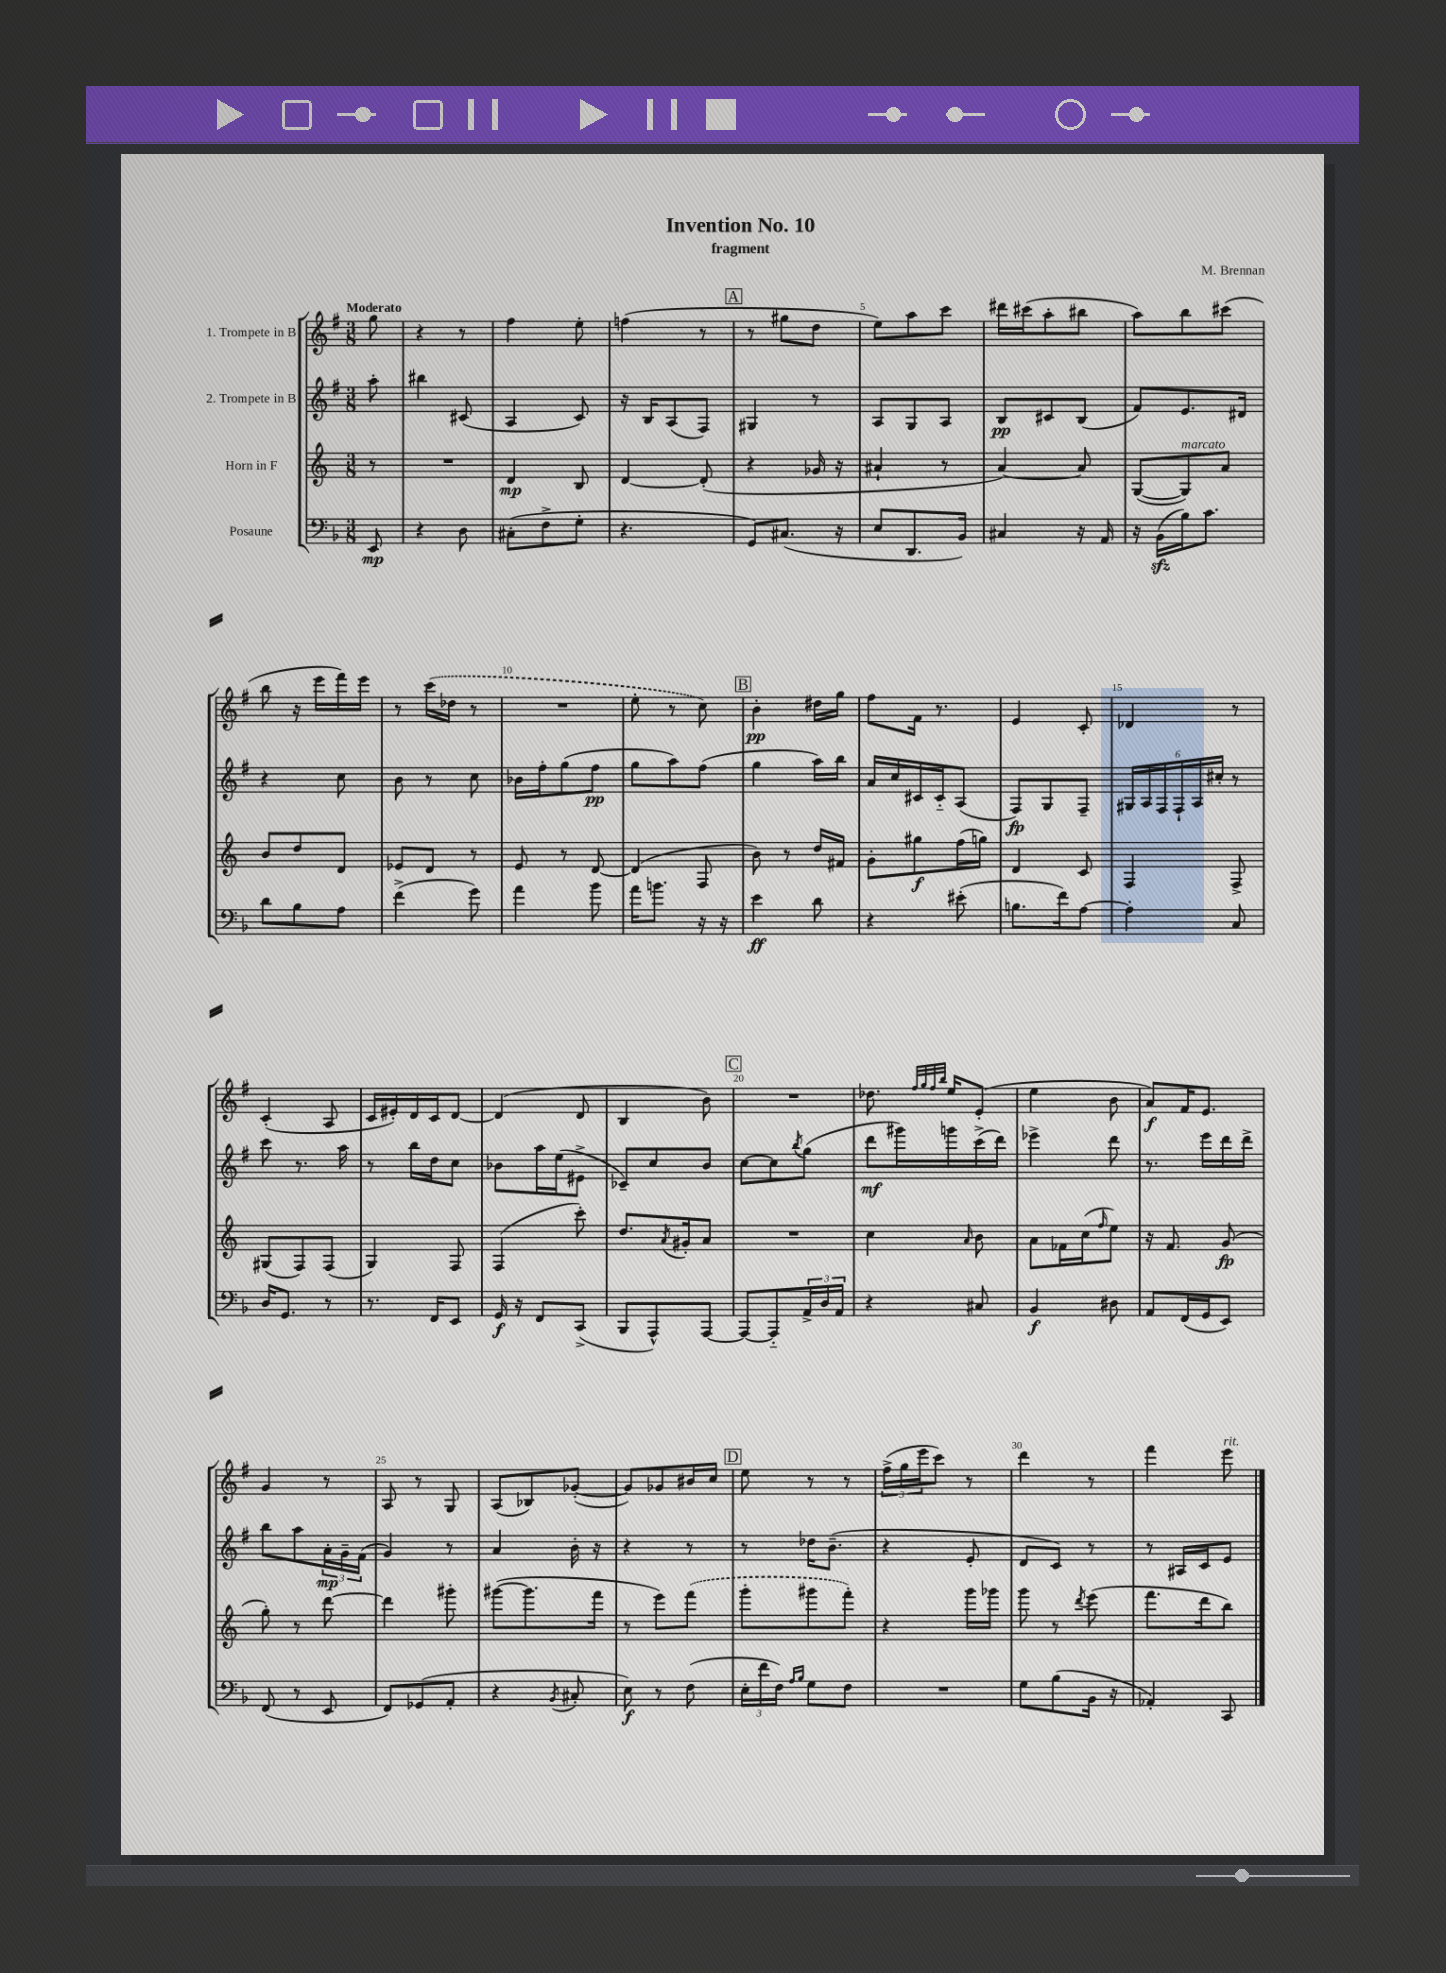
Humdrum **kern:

**kern	**kern	**kern	**kern
*staff4	*staff3	*staff2	*staff1
*clefF4	*clefG2	*clefG2	*clefG2
*k[b-]	*k[]	*k[f#]	*k[f#]
*M3/8	*M3/8	*M3/8	*M3/8
8EE/	8r	8aa'\	8gg\
=	=	=	=
4r	4.r	4bb#\	4r
8D\	.	(8c#/	8r
=	=	=	=
(8C#'\L	4d/	4A/	4ff#\
8F^\	.	.	.
8G'\J	8B/	8c/)	8ee'\
=	=	=	=
4.r	[4d/	16r	(4ff\
.	.	16B/LK	.
.	.	(8A/	.
.	(8d'/]	8F#/J)	8r
=	=	=	=
8GG/L)	4r	4G#/	8r
(8.C#/J	.	.	8gg#\L
.	16g-/	8r	8dd\J
16r	16r	.	.
=	=	=	=
8E/L	4a#`/	8A/L	8ee\L)
8.DD/	.	8G/	8aa\
.	8r	8A/J	8ccc\J
16BB-/Jk)	.	.	.
=	=	=	=
4C#/	[4a/)	8B/L	16ddd#\LL
.	.	.	(16ccc#\J
.	.	8c#/	8aa'\
16r	8a/]	(8B/J	8bb#\J
16AA/	.	.	.
=	=	=	=
16r	([8G/L	8f#/L)	8aa\L)
(16BB-\LL	.	.	.
16B-\J)	8G/])	8.e/	8bb\
8.c\J	.	.	.
.	8a/J	.	(8ccc#\J
.	.	16d#/Jk	.
=	=	=	=
8d\L	8b/L	4r	8bb\
8B-\	8dd/	.	16r
.	.	.	16eee\LL
8A\J	8d/J	8cc\	16fff#\)
.	.	.	16eee\JJ
=	=	=	=
(4f^\	8e-/L	8b\	8r
.	8d/J	8r	(16ccc\LL
.	.	.	16dd-\JJ
8g\)	8r	8cc\	8r
=	=	=	=
4a\	8e/	16b-\LL	4.r
.	.	16ff#'\J	.
.	8r	(8gg\	.
8b-\	[8d/	8ff#\J	.
=	=	=	=
16a\LK	(4d/]	8gg\L	8ee'\
8.b\J	.	.	.
.	.	8aa\)	8r
16r	8F/	(8ff#\J	8cc\)
16r	.	.	.
=	=	=	=
4e\	8b\)	4gg\	4b'\
.	8r	.	.
8d\	16dd/LL	16aa\LL)	16dd#\LL
.	16f#/JJ	16bb\JJ	16gg\JJ
=	=	=	=
4r	8g'\L	16a/LL	8ff#\L
.	.	16cc/	.
.	8gg#\	16c#/	16f#\Jk
.	.	16c#'~/J	8.r
(8e#'\	(16ff\L	(8A/J	.
.	16gg\JJ)	.	.
=	=	=	=
8.B\L	4d/	8F#/L)	4e/
.	.	8G/	.
16f\k)	.	.	.
[8A\J	8c/	8F#~/J	8c'/
=	=	=	=
4A'\]	4F/	24G#/LL	4d-/
.	.	24A/	.
.	.	24F#/	.
.	.	24F#`/	.
.	.	24A/	.
.	.	24cc#'/JJ	.
8C/	8F^/	8r	8r
=	=	=	=
16D/LK	(8G#/L	8ccc\	(4c'/
8.GG/J	.	.	.
.	8F/)	8.r	.
8r	(8F/J	.	8A/
.	.	16aa\	.
=	=	=	=
8.r	4G/)	8r	16c/LL
.	.	.	16e#'/)
.	.	16bb\LL	16d/
16FF/LK	.	16dd\J	16c/J
8EE/J	8F/	8cc\J	[8d/J
=	=	=	=
16GG/	(4F/	8b-\L	(4d/]
16r	.	.	.
8FF/L	.	16aa\L	.
.	.	(16ee\J	.
(8CC^/J	8ccc'\)	8e#^\J	8d/
=	=	=	=
8BBB-/L	8.dd/L	8c-~/L)	4B/
8AAA^^/)	.	8cc/	.
.	8qa/	.	.
.	16g#'/k	.	.
[8AAA/J	8a/J	8b/J	8b\)
=	=	=	=
8AAA/_L	4.r	[8cc\L	4.r
8AAA'~/]	.	8cc\]	.
.	.	8qbb/	.
24AA^/L	.	(8gg\J	.
24D/	.	.	.
24AA/JJ	.	.	.
=	=	=	=
4r	4cc\	8ddd\L	8.dd-\
.	.	16ggg#\L)	.
.	.	.	32qqff#/LLL
.	.	.	32qqgg/
.	.	.	32qqff#/
.	.	.	32qqbb/JJJ
.	.	16ggg\	16ee/LK
.	16qqa/	.	.
8C#/	8b\	(16ccc^\	(8e'/J
.	.	16ddd\JJ)	.
=	=	=	=
4BB-/	8a\L	4eee-^\	4ee\
.	16f-\L	.	.
.	(16cc\J	.	.
.	16qqff/	.	.
8D#\	8ee\J)	8ddd\	8b\
=	=	=	=
8AA/L	16r	8.r	8a/L)
.	8.f/	.	.
(16FF/L	.	.	16f#/K
16GG/J	.	16eee\LL	8.e/J
8EE/J)	(8g/	16ddd\	.
.	.	16ddd^\JJ	.
=	=	=	=
(8FF/	8gg'\)	8bb\L	4g/
8r	8r	8aa\	.
8EE/	[8ddd\	24a'\L	8r
.	.	24g~\	.
.	.	(24f#\JJ	.
=	=	=	=
8FF/L)	4ddd\]	4g/)	8A/
(8GG-/	.	.	8r
8AA'/J	8ggg#'\	8r	8G/
=	=	=	=
4r	([8ggg#\L	4a/	(8A/L
.	8.ggg#\]	.	8B-/)
8qBB-/	.	.	.
8C#'/	.	16b'\	([8g-'/J
.	16fff\Jk	16r	.
=	=	=	=
8E\)	8r	4r	8g-/]L)
8r	8eee\L)	.	8g-/
(8F\	(8fff\J	8r	16b#/L
.	.	.	16cc/JJ
=	=	=	=
24E'\LL	8ggg'\L	8r	8ee\
24f\	.	.	.
24F\JJ)	.	.	.
16qqA/LL	.	.	.
16qqB-/JJ	.	.	.
8G\L	8ggg#\	16dd-\LK	8r
.	.	(8.b~\J	.
8F\J	8fff'\J)	.	8r
=	=	=	=
4.r	4r	4r	(24ff#^\LL
.	.	.	24gg\
.	.	.	24eee\J
.	.	.	8ccc\J)
.	16ggg\LL	8e'/	8r
.	16ggg-\JJ	.	.
=	=	=	=
8G\L	8ggg\	8d/L	4ddd\
(8B-\	8r	8c/J)	.
.	8qddd/	.	.
16BB-\Jk	(8eee\	8r	8r
16r	.	.	.
=	=	=	=
4AA-'/)	8.fff\L	8r	4fff#\
.	.	16A#/LL	.
.	16ddd\k	16c/J	.
8CC/	8bb\J)	8e/J	8eee\
==	==	==	==
*-	*-	*-	*-
